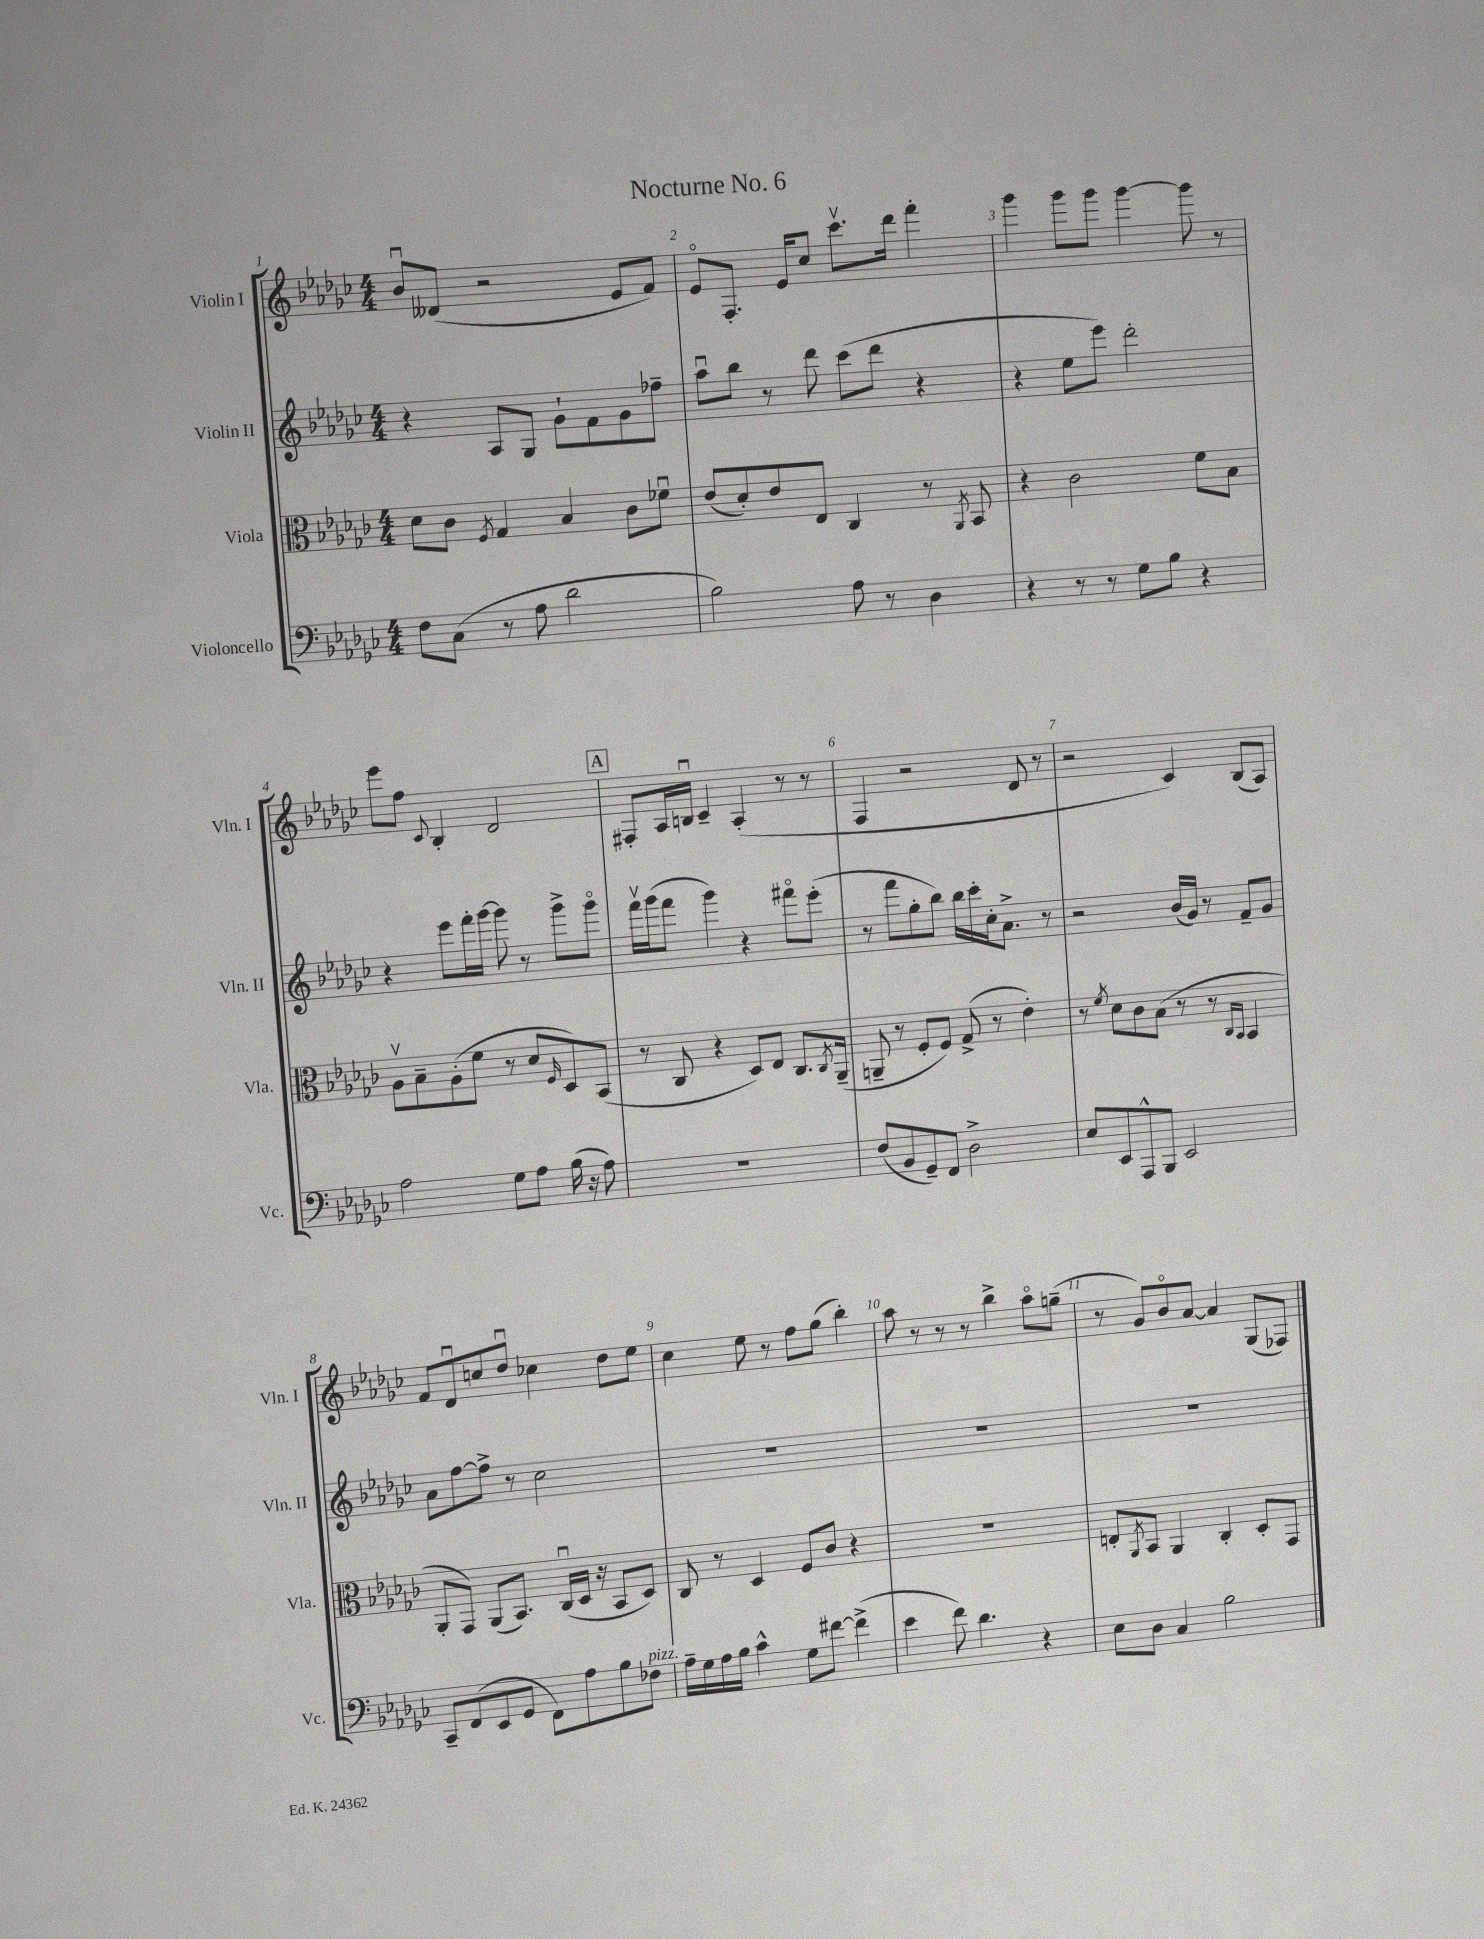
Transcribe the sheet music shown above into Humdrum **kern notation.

**kern	**kern	**kern	**kern
*staff4	*staff3	*staff2	*staff1
*clefF4	*clefC3	*clefG2	*clefG2
*k[b-e-a-d-g-c-]	*k[b-e-a-d-g-c-]	*k[b-e-a-d-g-c-]	*k[b-e-a-d-g-c-]
*M4/4	*M4/4	*M4/4	*M4/4
8F	8d-	4r	8b-u
(8C-	8c-	.	(8d--
.	8qF	.	.
8r	4G-	8A-	2r
8A-	.	8G-	.
2d-	4B-	8g-`	.
.	.	8f	.
.	8c-	8g-	8e-
.	8f-u	8ff-~	8f)
=	=	=	=
2B-)	(8e-	8aa-u	8e-o
.	8d-')	8bb-	8.F'
.	8e-	8r	.
.	.	.	16e-
.	8E-	8ddd-	8cc-
8A-	4C-	(8ccc-	8.ccc-v
8r	.	8ddd-	.
.	.	.	16ddd-
4D-	8r	4r	4fff'
.	8qAA-	.	.
.	8BB-	.	.
=	=	=	=
4r	4r	4r	4ggg-
8r	2c-	8ee-	8ggg-
8r	.	8eee-)	8ggg-
8G-	.	2ddd-'	[4ggg-
8B-	.	.	.
4r	8f	.	8ggg-]
.	8B-	.	8r
=	=	=	=
2A-	8A-v	4r	8eee-
.	8B-~	.	8ff
.	.	.	8qqc-
.	(8A-'	8eee-	4B-'
.	8f	16fff'	.
.	.	[16ggg-	.
8G-	8r	8ggg-]	2d-
8A-	8d-	8r	.
.	16qqF	.	.
(16B-	8D-)	8ggg-^	.
16r	.	.	.
8A-)	(8BB-	8ggg-o	.
=	=	=	=
1r	8r	16fffv	8F#'
.	.	(16ggg-	.
.	8C-	8fff	16A-
.	.	.	16Bu
.	4r	4ggg-)	4c-~
.	8D-)	4r	(4A-'
.	8E-	.	.
.	8.C-	8fff#o	8r
.	.	(8eee-'	8r
.	8qC-	.	.
.	(16AA-~	.	.
=	=	=	=
(8F	8AA~	8r	4F
8BB-	8r	8fff	.
8GG-~)	8F'	8gg-'	2r
8FF	8F)	8bb-)	.
2D-^	(8G-^	16bb-	.
.	.	16ccc-'	.
.	8r	16cc-'	.
.	.	8.a-^	.
.	4e-')	.	8d-
.	.	8r	8r
=	=	=	=
8E-	8r	2r	2r
.	8qf	.	.
8EE-	8d-	.	.
8AAA-^^	8c-	.	.
8BBB-	(8B-	.	.
2EE-	8r	(16b-	4c-)
.	.	16g-)	.
.	8r	8r	.
.	16qqC-	.	.
.	16qqBB-	.	.
.	4BB-	8f~	(8B-
.	.	8g-	8A-)
=	=	=	=
8CC-~	8AA-'	8a-	8f
(8FF	8GG-)	[8ff	8d-u
8EE-	(8AA-	8ff^]	8cc
8GG-	8.BB-)	8r	8dd-u
8FF)	.	2cc-	4cc-
.	(16C-u	.	.
8A-	16D-	.	.
.	16r	.	.
8B-	8BB-	.	8dd-
8F-	8D-)	.	8ee-
=	=	=	=
16A-~	8C-	1r	4cc-
16G-	.	.	.
16A-	8r	.	.
16B-	.	.	.
4c-^^	4D-	.	8ee-
.	.	.	8r
8G-	8F	.	8ff
[8f#	8c-	.	(8gg-
(4f#^]	4r	.	4bb-')
=	=	=	=
4e-	1r	1r	8aa-
.	.	.	8r
8f)	.	.	8r
4.d-	.	.	8r
.	.	.	4bb-^
4r	.	.	8aa-o
.	.	.	(8gg~
=	=	=	=
8E-	8E'	1r	8r
.	8qAA-	.	.
8D-	8BB-	.	8g-)
4C-	4AA-	.	8b-o
.	.	.	[8a-
2B-	4C-'	.	4a-]
.	8D-'	.	(8G-
.	8GG-	.	8F-)
==	==	==	==
*-	*-	*-	*-
